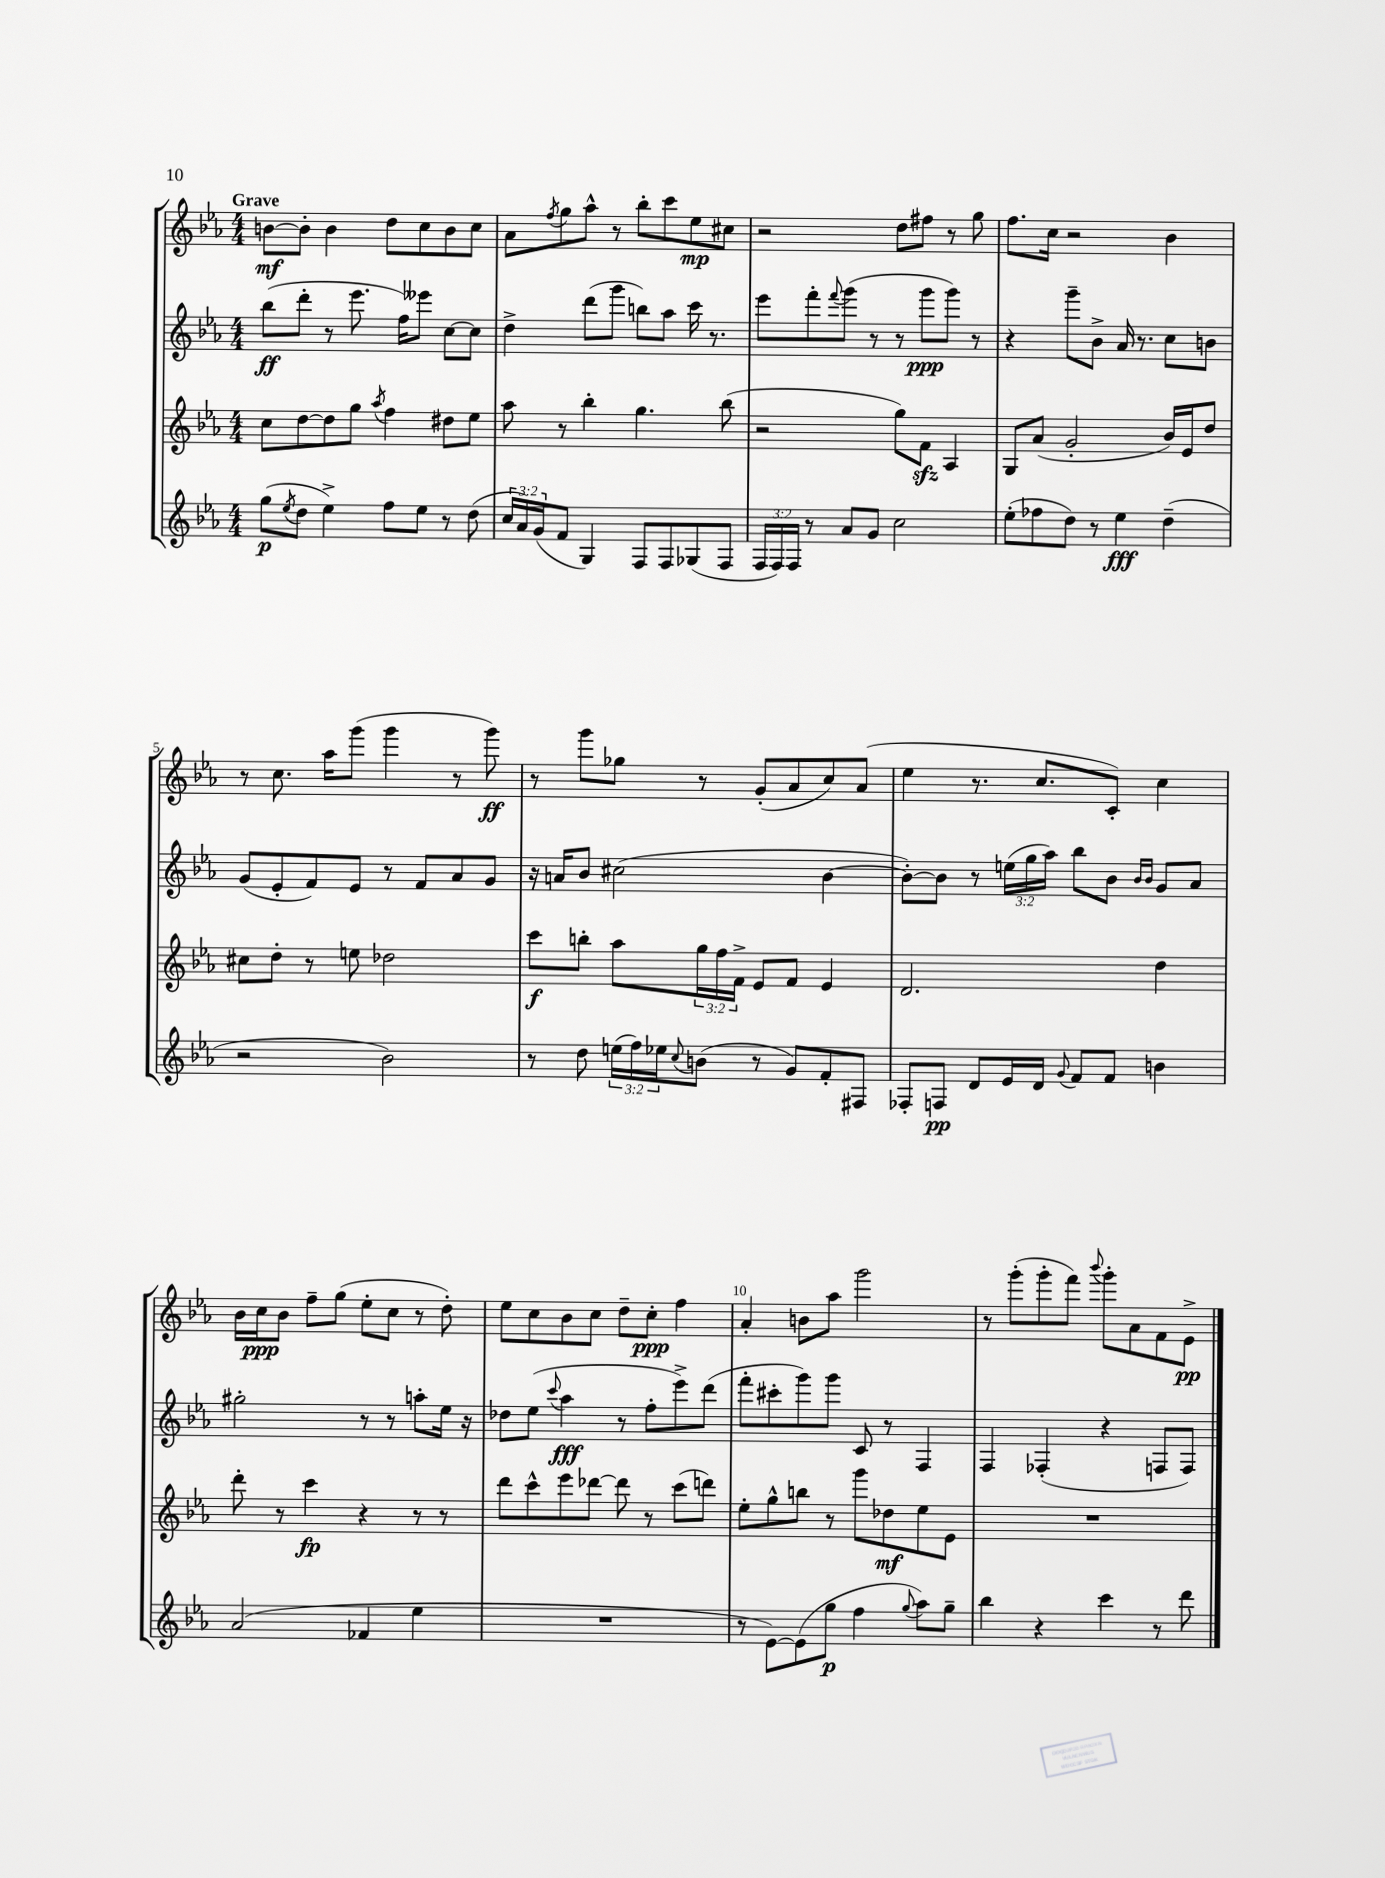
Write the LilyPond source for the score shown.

<<
\new StaffGroup <<
\new Staff = "s0" {
    \clef treble \key ees \major \numericTimeSignature \time 4/4 \tempo "Grave"
    b'8~\mf b'8-. b'4 d''8 c''8 b'8 c''8 |
    aes'8 \acciaccatura { f''8 } g''8 aes''8-^ r8 bes''8-. c'''8 ees''8\mp cis''8 |
    r2 d''8 fis''8 r8 g''8 |
    f''8. c''16 r2 bes'4 |
    r8 c''8. aes''16 g'''8( g'''4 r8 g'''8\ff) |
    r8 g'''8 ges''8 r8 g'8-.( aes'8 c''8) aes'8( |
    ees''4 r8. c''8. c'8-.) c''4 |
    bes'16 c''16\ppp bes'8 f''8-- g''8( ees''8-. c''8 r8 d''8-.) |
    ees''8 c''8 bes'8 c''8 d''8-- c''8-.\ppp f''4 |
    aes'4-. b'8 aes''8 g'''2 |
    r8 g'''8-.( g'''8-. f'''8) \appoggiatura { bes'''8 } g'''8-. aes'8 f'8 ees'8->\pp \bar "|." |
}
\new Staff = "s1" {
    \clef treble \key ees \major \numericTimeSignature \time 4/4 \override Staff.TupletNumber.text = #tuplet-number::calc-fraction-text
    bes''8\ff( d'''8-. r8 ees'''8. f''16) eeses'''8 c''8~ c''8 |
    d''4-> d'''8( g'''8 b''8) aes''8 c'''16 r8. |
    ees'''8 f'''8-. \appoggiatura { f'''8 } g'''8( r8 r8 g'''8\ppp g'''8) r8 |
    r4 g'''8-- bes'8-> aes'16 r8. c''8 b'8 |
    g'8( ees'8-. f'8) ees'8 r8 f'8 aes'8 g'8 |
    r16 a'16 bes'8 cis''2( bes'4~ |
    bes'8~-.) bes'8 r8 \tuplet 3/2 { e''16( g''16 aes''16) } bes''8 bes'8 \grace { bes'16 bes'16 } g'8 aes'8 |
    gis''2-. r8 r8 a''8-. ees''16 r16 |
    des''8 ees''8( \appoggiatura { c'''8 } aes''4\fff r8 f''8-. ees'''8->) d'''8( |
    f'''8-. cis'''8-. g'''8) g'''8 c'8 r8 f4 |
    f4 fes4-.( r4 f8 f8) \bar "|." |
}
\new Staff = "s2" {
    \clef treble \key ees \major \numericTimeSignature \time 4/4 \override Staff.TupletNumber.text = #tuplet-number::calc-fraction-text
    c''8 d''8~ d''8 g''8 \acciaccatura { aes''8 } f''4 dis''8 ees''8 |
    aes''8 r8 bes''4-. g''4. bes''8( |
    r2 g''8) f'8\sfz aes4 |
    g8 aes'8( g'2-. bes'16) ees'16 d''8 |
    cis''8 d''8-. r8 e''8 des''2 |
    c'''8\f b''8-. aes''8 \tuplet 3/2 { g''16 f''16 f'16-> } ees'8 f'8 ees'4 |
    d'2. d''4 |
    d'''8-. r8 c'''4\fp r4 r8 r8 |
    d'''8 c'''8-^ ees'''8 des'''8~ des'''8 r8 c'''8( d'''8) |
    ees''8-. g''8-^ b''8 r8 g'''8 des''8\mf ees''8 ees'8 |
    R1 \bar "|." |
}
\new Staff = "s3" {
    \clef treble \key ees \major \numericTimeSignature \time 4/4 \override Staff.TupletNumber.text = #tuplet-number::calc-fraction-text
    g''8\p( \acciaccatura { ees''8 } d''8 ees''4->) f''8 ees''8 r8 d''8( |
    \tuplet 3/2 { c''16 aes'16) g'16( } f'8 g4) f8 f8 ges8( f8 |
    \tuplet 3/2 { f16 f16) f16 } r8 aes'8 g'8 c''2 |
    ees''8-.( fes''8 d''8) r8 ees''4\fff d''4--( |
    r2 bes'2) |
    r8 d''8 \tuplet 3/2 { e''16( f''16) ees''16 } \appoggiatura { c''8 } b'8( r8 g'8) f'8-. fis8 |
    fes8-. f8\pp d'8 ees'16 d'16 \appoggiatura { g'8 } f'8 f'8 b'4 |
    aes'2( fes'4 ees''4 |
    R1 |
    r8 ees'8~) ees'8( g''8\p f''4 \appoggiatura { g''8 } aes''8) g''8-- |
    bes''4 r4 c'''4 r8 d'''8 \bar "|." |
}
>>
>>
\layout { \context { \Score \override BarNumber.break-visibility = ##(#f #t #t) barNumberVisibility = #(every-nth-bar-number-visible 5) } }
